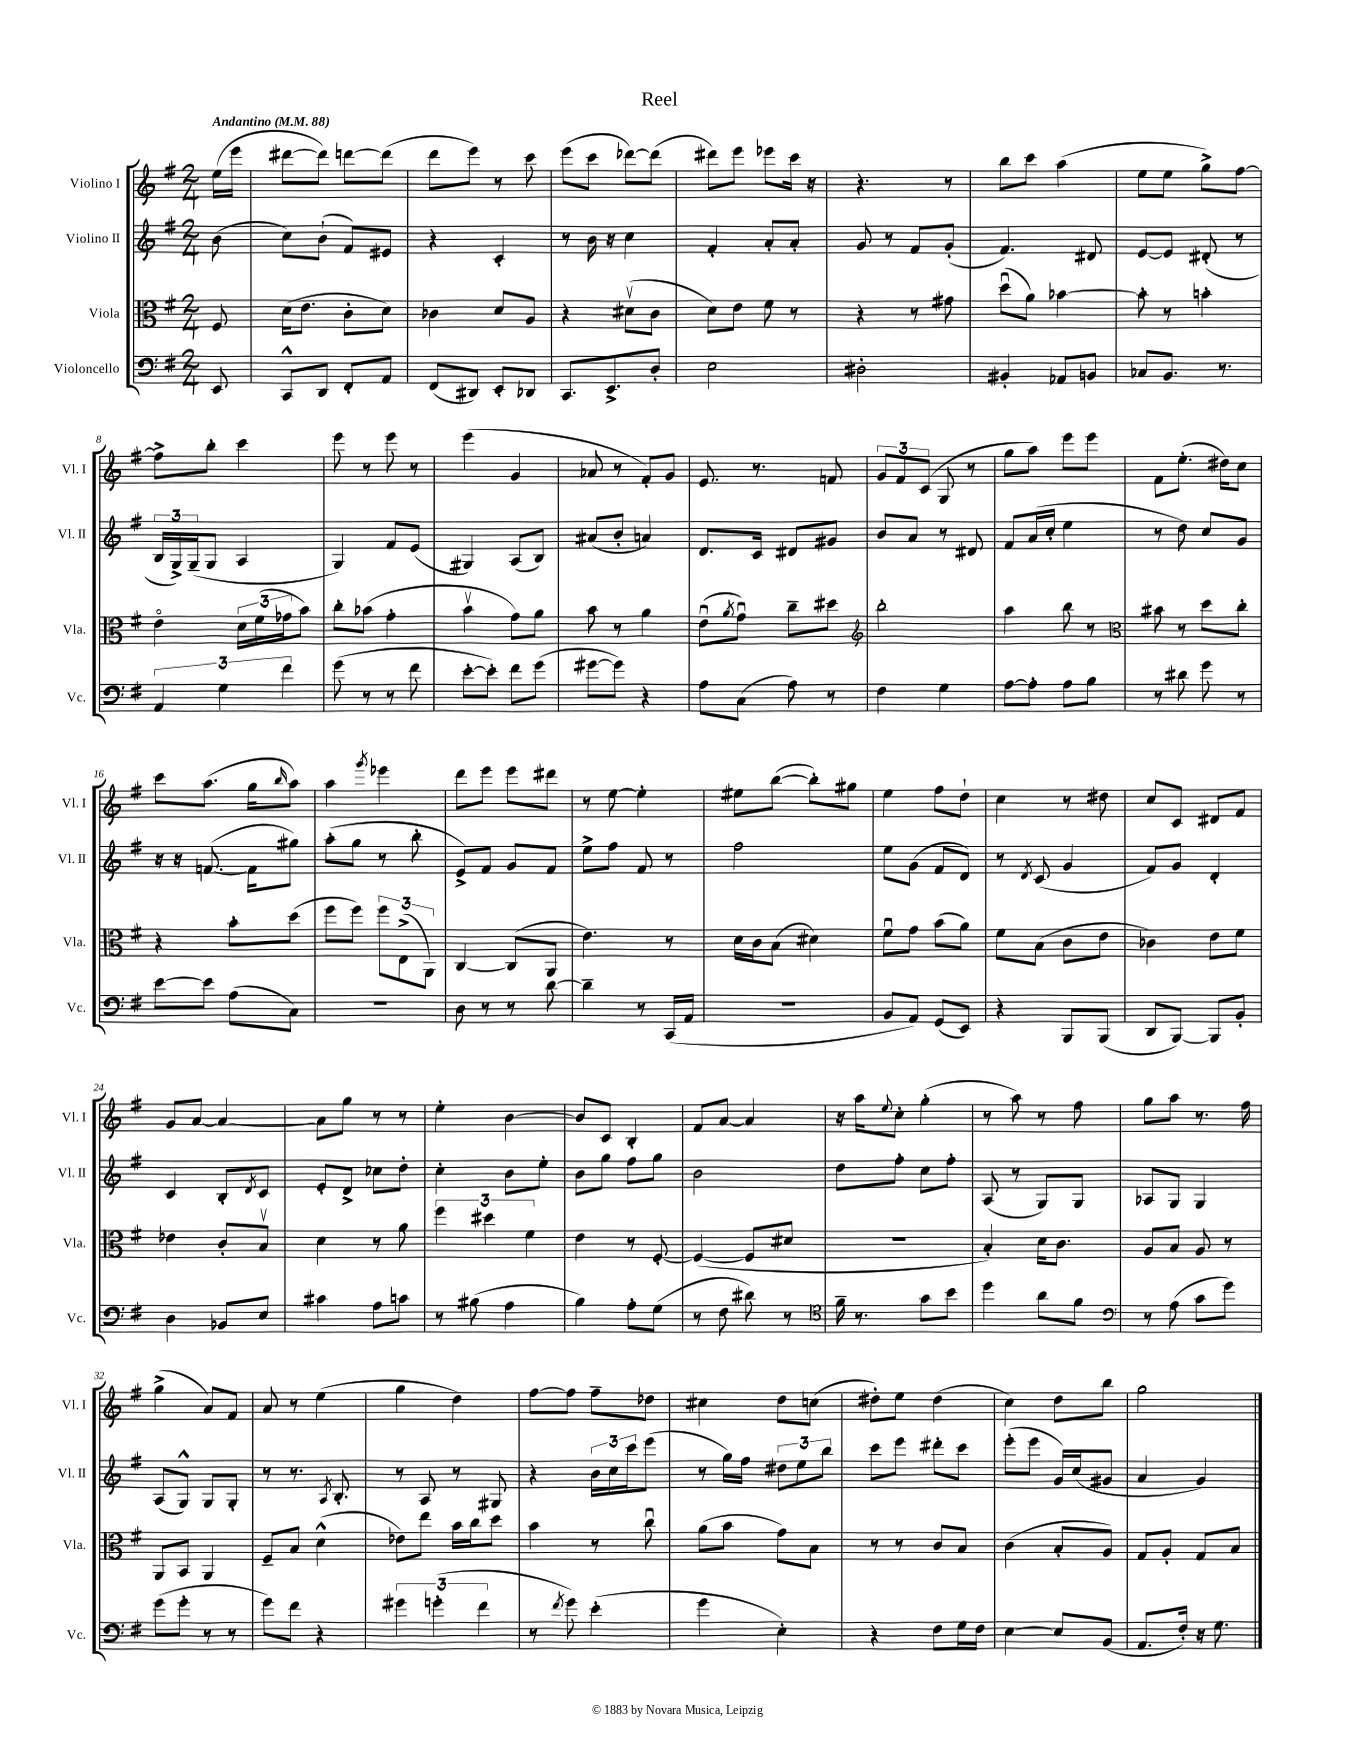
\header { title = "Reel" }
<<
\new StaffGroup <<
\new Staff = "s0" \with { instrumentName = "Violino I" shortInstrumentName = "Vl. I" } {
    \clef treble \key g \major \numericTimeSignature \time 2/4 \partial 8 \tempo "Andantino" 4 = 88
    e''16( e'''16 |
    dis'''8~ dis'''8) d'''8~ d'''8( |
    d'''8 e'''8) r8 c'''8 |
    e'''8( c'''8 des'''8~) des'''8( |
    dis'''8) e'''8 ees'''8 c'''16 r16 |
    r4. r8 |
    b''8 c'''8 a''4( |
    e''8 e''8 g''8->) fis''8~ |
    fis''8-> b''8-. c'''4 |
    e'''8 r8 e'''8 r8 |
    e'''4( g'4 |
    aes'8 r8 fis'8-.) g'8 |
    e'8. r8. f'8 |
    \tuplet 3/2 { g'8 fis'8 c'8( } g8 r8 |
    g''8 a''8) e'''8 e'''8 |
    fis'8 e''8.-.( dis''16) c''8 |
    c'''8 a''8.( g''16 \grace { b''16 } a''8) |
    a''4 \acciaccatura { g'''8 } ees'''4 |
    d'''8 e'''8 e'''8 dis'''8 |
    r8 e''8~ e''4-. |
    eis''8 b''8~( b''8-.) gis''8 |
    e''4 fis''8 d''8-! |
    c''4 r8 dis''8 |
    c''8 c'8 dis'8 fis'8 |
    g'8 a'8~ a'4~ |
    a'8 g''8 r8 r8 |
    e''4-. b'4~ |
    b'8 c'8 b4-. |
    fis'8 a'8~ a'4 |
    r16 a''16 \appoggiatura { e''8 } c''8-. g''4-.( |
    r8 a''8) r8 fis''8 |
    g''8 a''8 r8. fis''16 |
    g''4->( a'8) fis'8 |
    a'8 r8 e''4( |
    g''4 d''4) |
    fis''8~ fis''8 fis''8-- des''8 |
    cis''4 d''8 c''8( |
    dis''8-.) e''8 dis''4( |
    c''4) d''8 b''8 |
    g''2 \bar "|." |
}
\new Staff = "s1" \with { instrumentName = "Violino II" shortInstrumentName = "Vl. II" } {
    \clef treble \key g \major \numericTimeSignature \time 2/4 \partial 8
    b'8( |
    c''8) b'8-!( fis'8) eis'8 |
    r4 c'4-. |
    r8 b'16 r16 c''4 |
    fis'4-. a'8-. a'8-. |
    g'8 r8 fis'8 g'8-.( |
    fis'4.) dis'8 |
    e'8~ e'8 dis'8-.( r8 |
    \tuplet 3/2 { b16 g16->) g16--( } g8 a4 |
    g4) fis'8 e'8( |
    gis4) a8( b8) |
    ais'8( b'8-. a'4) |
    d'8. c'16 dis'8 gis'8 |
    b'8 a'8 r8 dis'8 |
    fis'8 a'16( c''16-. e''4 |
    r8 d''8) c''8 g'8 |
    r16 r16 f'8.~( f'16 gis''8) |
    a''8-.( g''8 r8 b''8-. |
    e'8->) fis'8 g'8 fis'8 |
    e''8-> fis''8 fis'8 r8 |
    fis''2 |
    e''8 g'8( fis'8 d'8) |
    r8 \acciaccatura { d'8 } c'8( g'4 |
    fis'8) g'8 d'4-. |
    c'4 b8-. \acciaccatura { d'8 } c'8 |
    e'8-. d'8-> ces''8 d''8-. |
    c''4-. b'8 e''8-. |
    b'8 g''8 fis''8 g''8 |
    b'2 |
    d''8 fis''8-. c''8 fis''8-. |
    a8( r8 g8) g8 |
    aes8 g8 g4 |
    a8( g8-^) g8 g8-. |
    r8 r8. \acciaccatura { a8 } b8.-. |
    r8 a8 r8 gis8 |
    r4 \tuplet 3/2 { b'16 c''16 c'''16 } e'''8( |
    r8 g''16) fis''16 \tuplet 3/2 { dis''8 e''8 b''8 } |
    c'''8 e'''8 dis'''8-. c'''8 |
    e'''8-.( e'''8 g'16) c''16( gis'8 |
    a'4 g'4) \bar "|." |
}
\new Staff = "s2" \with { instrumentName = "Viola" shortInstrumentName = "Vla." } {
    \clef alto \key g \major \numericTimeSignature \time 2/4 \partial 8
    fis8 |
    d'16( e'8. c'8-. d'8) |
    ces'4 d'8 a8 |
    r4 dis'8\upbow( c'8 |
    d'8) e'8 fis'8 r8 |
    r4 r8 gis'8 |
    d''8\downbow( a'8) bes'4~ |
    bes'8-. r8 b'4-. |
    e'4\flageolet \tuplet 3/2 { d'16 fis'16( ges'16 } b'8) |
    c''8-. bes'8( g'4-. |
    b'4\upbow g'8) a'8 |
    b'8 r8 a'4 |
    e'8\downbow( \acciaccatura { a'8 } g'8\downbow) c''8-- dis''8 |
    \clef treble b''2-. |
    a''4 b''8 r8 |
    \clef alto bis'8 r8 d''8 c''8-. |
    r4 b'8-. d''8( |
    fis''8 fis''8) \tuplet 3/2 { fis''8 e8->( a,8) } |
    c4~ c8( a,8 |
    e'4.) r8 |
    d'16 c'16 b8( dis'4) |
    fis'8\downbow g'8 b'8( a'8) |
    fis'8 b8( c'8 e'8 |
    ces'4) e'8 fis'8 |
    ees'4 c'8-. b8\upbow |
    d'4 r8 a'8 |
    \tuplet 3/2 { fis''4 dis''4 fis'4 } |
    e'4 r8 fis8~-. |
    fis4~( fis8 dis'8 |
    r2 |
    b4-.) d'16 c'8. |
    a8 b8 a8 r8 |
    a,8 b,8 a,4 |
    fis8-- b8 d'4-^( |
    ees'8) e''8 b'16 c''16 d''8 |
    b'4 r8 c''8\downbow |
    a'8( b'8 g'8) b8 |
    r8 r8 c'8 b8 |
    c'4( b8-. a8) |
    g8 a8-. g8 b8 \bar "|." |
}
\new Staff = "s3" \with { instrumentName = "Violoncello" shortInstrumentName = "Vc." } {
    \clef bass \key g \major \numericTimeSignature \time 2/4 \partial 8
    e,8 |
    c,8-^ d,8 fis,8-. a,8 |
    fis,8( dis,8) e,8-. des,8 |
    c,8. e,8.-> d8-. |
    e2 |
    dis2-. |
    bis,4-. aes,8 b,8 |
    ces8 b,8. r8. |
    \tuplet 3/2 { a,4 g4 fis'4 } |
    g'8( r8 r8 fis'8 |
    e'8~-. e'8-.) fis'8 g'8( |
    gis'8~ gis'8) r4 |
    a8 c8( a8) r8 |
    fis4 g4 |
    a8~ a8-. a8 b8 |
    r8 dis'8 g'8 r8 |
    e'8~ e'8 a8( c8) |
    R2 |
    d8 r8 r8 d'8~ |
    d'4-- r8 c,16( a,16 |
    R2 |
    b,8 a,8) g,8( e,8) |
    r4 b,,8 b,,8( |
    d,8 b,,8~) b,,8 b,8-. |
    d4 bes,8 e8 |
    cis'4 a8 c'8 |
    r8 bis8( a4 |
    b4) a8-. g8( |
    r8 fis8 dis'8) r8 |
    \clef tenor fis'16-- r8. g'8 b'8 |
    d''4 a'8 fis'8 |
    \clef bass r8 a8( c'8 g'8) |
    g'8( g'8-. r8 r8 |
    g'8) fis'8 r4 |
    \tuplet 3/2 { gis'4 g'4-.( fis'4 } |
    r8 \acciaccatura { fis'8 } g'8) e'4-.( |
    g'4 e4-.) |
    r4 fis8 g16 fis16 |
    e4~ e8 b,8( |
    a,8. fis16-.) r16 g8. \bar "|." |
}
>>
>>
